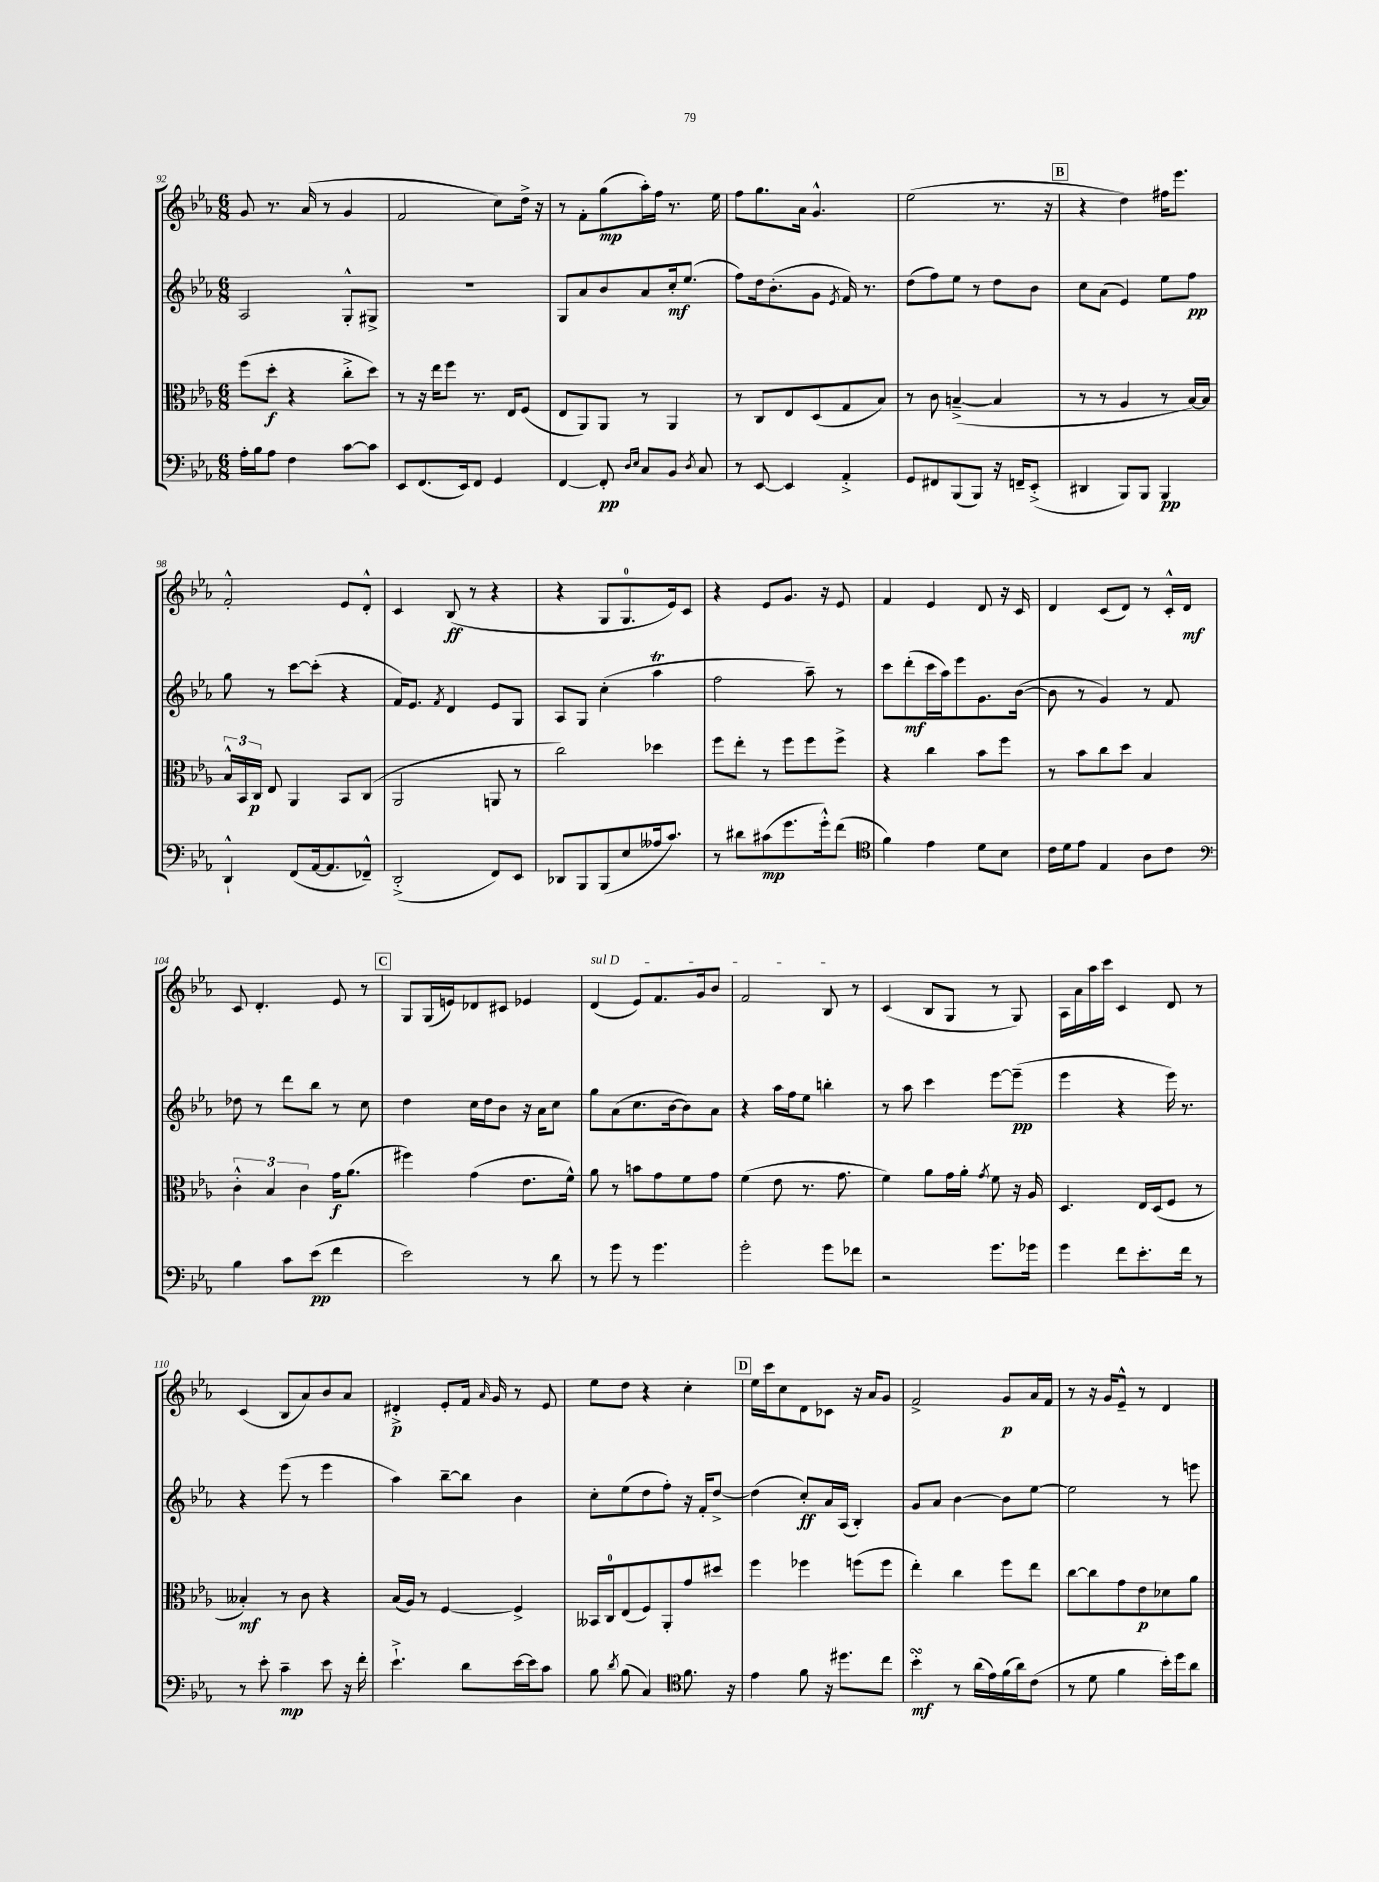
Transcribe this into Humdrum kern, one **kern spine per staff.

**kern	**kern	**kern	**kern
*staff4	*staff3	*staff2	*staff1
*clefF4	*clefC3	*clefG2	*clefG2
*k[b-e-a-]	*k[b-e-a-]	*k[b-e-a-]	*k[b-e-a-]
*M6/8	*M6/8	*M6/8	*M6/8
16A-'	(8ff	2A-	8g
16B-	.	.	.
8A-	8dd'	.	8.r
4F	4r	.	.
.	.	.	(16a-
.	.	.	8r
[8c	8cc'^	8G'^^	4g
8c]	8dd)	8G#^	.
=	=	=	=
8EE-	8r	2.r	2f
(8.FF	16r	.	.
.	16ee-	.	.
.	8ff	.	.
16EE-)	.	.	.
8FF	8.r	.	.
4GG	.	.	8cc)
.	16E-	.	.
.	(8F	.	16dd^
.	.	.	16r
=	=	=	=
[4FF	8E-	8G	8r
.	8AA-)	8a-	8f'
8FF']	8AA-	8b-	(8gg
16qqD	.	.	.
16qqE-	.	.	.
8C	8r	8a-	16aa-')
.	.	.	16ff
8BB-	4AA-	16cc'	8.r
.	.	(8.ee-	.
8qD	.	.	.
8C	.	.	.
.	.	.	16ee-
=	=	=	=
8r	8r	8ff)	8ff
[8EE-	8C	16dd	8.gg
.	.	(8.b-'	.
4EE-]	8E-	.	.
.	.	.	16a-
.	(8D	8g	4.g^^
.	.	8qe-	.
4AA-'^	8G	16f)	.
.	.	8.r	.
.	8B-)	.	.
=	=	=	=
8GG	8r	(8dd	(2ee-
8FF#	8c	8ff)	.
(8BBB-	([4B~^	8ee-	.
8BBB-)	.	8r	.
16r	4B]	8dd	8.r
16FF~	.	.	.
(8EE-'^	.	8b-	.
.	.	.	16r
=	=	=	=
4DD#	8r	8cc	4r
.	8r	(8a-	.
8BBB-)	4A-	4e-)	4dd)
8BBB-	.	.	.
4BBB-	8r	8ee-	16ff#
.	.	.	8.eee-
.	[16B-)	8ff	.
.	16B-]	.	.
=	=	=	=
4DD`^^	24B-^^	8gg	2f'^^
.	24BB-	.	.
.	24C	.	.
.	8E-	8r	.
(8FF	4AA-	[8ccc	.
[16AA-	.	(8ccc']	.
8.AA-]	.	.	.
.	8BB-	4r	8e-
8FF-~^^)	(8C	.	8d'^^
=	=	=	=
(2DD'^	2AA-	16f)	4c
.	.	8.e-	.
.	.	8qf	.
.	.	4d	(8B-
.	.	.	8r
8FF)	8AA	8e-	4r
8EE-	8r	8G	.
=	=	=	=
8DD-	2cc)	8A-	4r
8BBB-	.	8G	.
(8BBB-	.	(4cc'	8G
8E-	.	.	8.G
16A--	4dd-	4aa-	.
8.c)	.	.	16e-)
.	.	.	8c
=	=	=	=
8r	8ff	2ff	4r
8d#	8ee-'	.	.
(8c#	8r	.	8e-
8.g	8ff	.	8.g
.	8ff	8aa-~)	.
16g'^^)	.	.	16r
(8f	8ff^	8r	8e-
=	=	=	=
*clefC4	*	*	*
4f)	4r	8ccc	4f
.	.	(8ddd'	.
4e-	4cc	16ccc	4e-
.	.	16aa-)	.
.	.	8eee-	.
8d	8b-	8.g	8d
8B-	8ff	.	16r
.	.	([16b-	16c
=	=	=	=
16c	8r	8b-]	4d
16d	.	.	.
8e-	8b-	8r	.
4E-	8cc	4g)	(8c
.	8dd	.	8d)
8A-	4B-	8r	8r
8c	.	8f	16c'^^
.	.	.	16d
=	=	=	=
*clefF4	*	*	*
4B-	6c'^^	8dd-	8c
.	.	8r	4.d'
.	6B-	.	.
8c	.	8ddd	.
.	6c	.	.
(8e-	.	8bb-	.
4f	16g	8r	8e-
.	(8.a-	.	.
.	.	8cc	8r
=	=	=	=
2e-)	4ff#)	4dd	8G
.	.	.	(16G
.	.	.	16e)
.	(4g	16cc	8d-
.	.	16dd	.
.	.	8b-	8c#
8r	8.e-	16r	4e-
.	.	16a-	.
8d	.	8cc	.
.	16f^^)	.	.
=	=	=	=
8r	8a-	8gg	(4d
8g	8r	(8a-	.
8r	8b	8.cc	8e-)
4.g	8g	.	8.f
.	.	[16b-	.
.	8f	8b-])	.
.	.	.	16g
.	8g	8a-	8b-
=	=	=	=
2g'	(4f	4r	2f
.	8e-	16aa-	.
.	.	16ff	.
.	8.r	8ee-	.
8g	.	4bb'	8B-
.	8.g	.	.
8f-	.	.	8r
=	=	=	=
2r	4f)	8r	(4c
.	.	8aa-	.
.	8a-	4ccc	8B-
.	16g	.	8G
.	16a-'	.	.
.	8qg	.	.
8.g	8f	[8eee-	8r
.	16r	(8eee-~]	8G)
16g-	16A-	.	.
=	=	=	=
4g	4.D	4eee-	16A-
.	.	.	16a-
.	.	.	16aa-
.	.	.	16ccc
8f	.	4r	4c
8.e-'	16E-	.	.
.	(16D	.	.
.	8F	16eee-)	8d
16f	.	8.r	.
8r	8r	.	8r
=	=	=	=
8r	4B--')	4r	(4c
8e-'	.	.	.
4c~	8r	(8eee-	8B-
.	8c	8r	8a-)
8e-	4r	4eee-	8b-
16r	.	.	8a-
16f'	.	.	.
=	=	=	=
4.e-`^	(16B-	4aa-)	4d#'^
.	16A-)	.	.
.	8r	.	.
.	[4F	[8bb-~	8e-'
8d	.	8bb-]	16f
.	.	.	16qqa-
.	.	.	16g
[16e-	4F^]	4b-	8r
16e-]	.	.	.
8c	.	.	8e-
=	=	=	=
8B-	16BB--	8cc'	8ee-
.	16C	.	.
8qd	.	.	.
(8B-	(8E-	(8ee-	8dd
4C)	8F)	8dd	4r
.	8AA-'	8ff')	.
*clefC4	*	*	*
8.f	8g	16r	4cc'
.	.	16f'	.
.	8dd#	[8dd^	.
16r	.	.	.
=	=	=	=
4e-	4ff	(4dd]	16ee-
.	.	.	16ccc
.	.	.	8cc
8f	4ff-	8cc')	8d
16r	.	16a-	8c-
8.dd#	.	(16A-	.
.	(8ff	4B-')	16r
.	.	.	16a-
8cc	8ff	.	8g
=	=	=	=
4b-'	4ee-')	8g	2f^
.	.	8a-	.
8r	4cc	[4b-	.
(16a-	.	.	.
16e-)	.	.	.
(16f	8ff	8b-]	8g
16a-)	.	.	.
(8c	8ee-	[8ee-	16a-
.	.	.	16f
=	=	=	=
8r	[8cc	2ee-]	8r
8d	8cc]	.	16r
.	.	.	16g
4f	8g	.	8e-~^^
.	8e-	.	8r
16b-')	8d-	8r	4d
16dd	.	.	.
8a-	8a-	8eee	.
==	==	==	==
*-	*-	*-	*-
